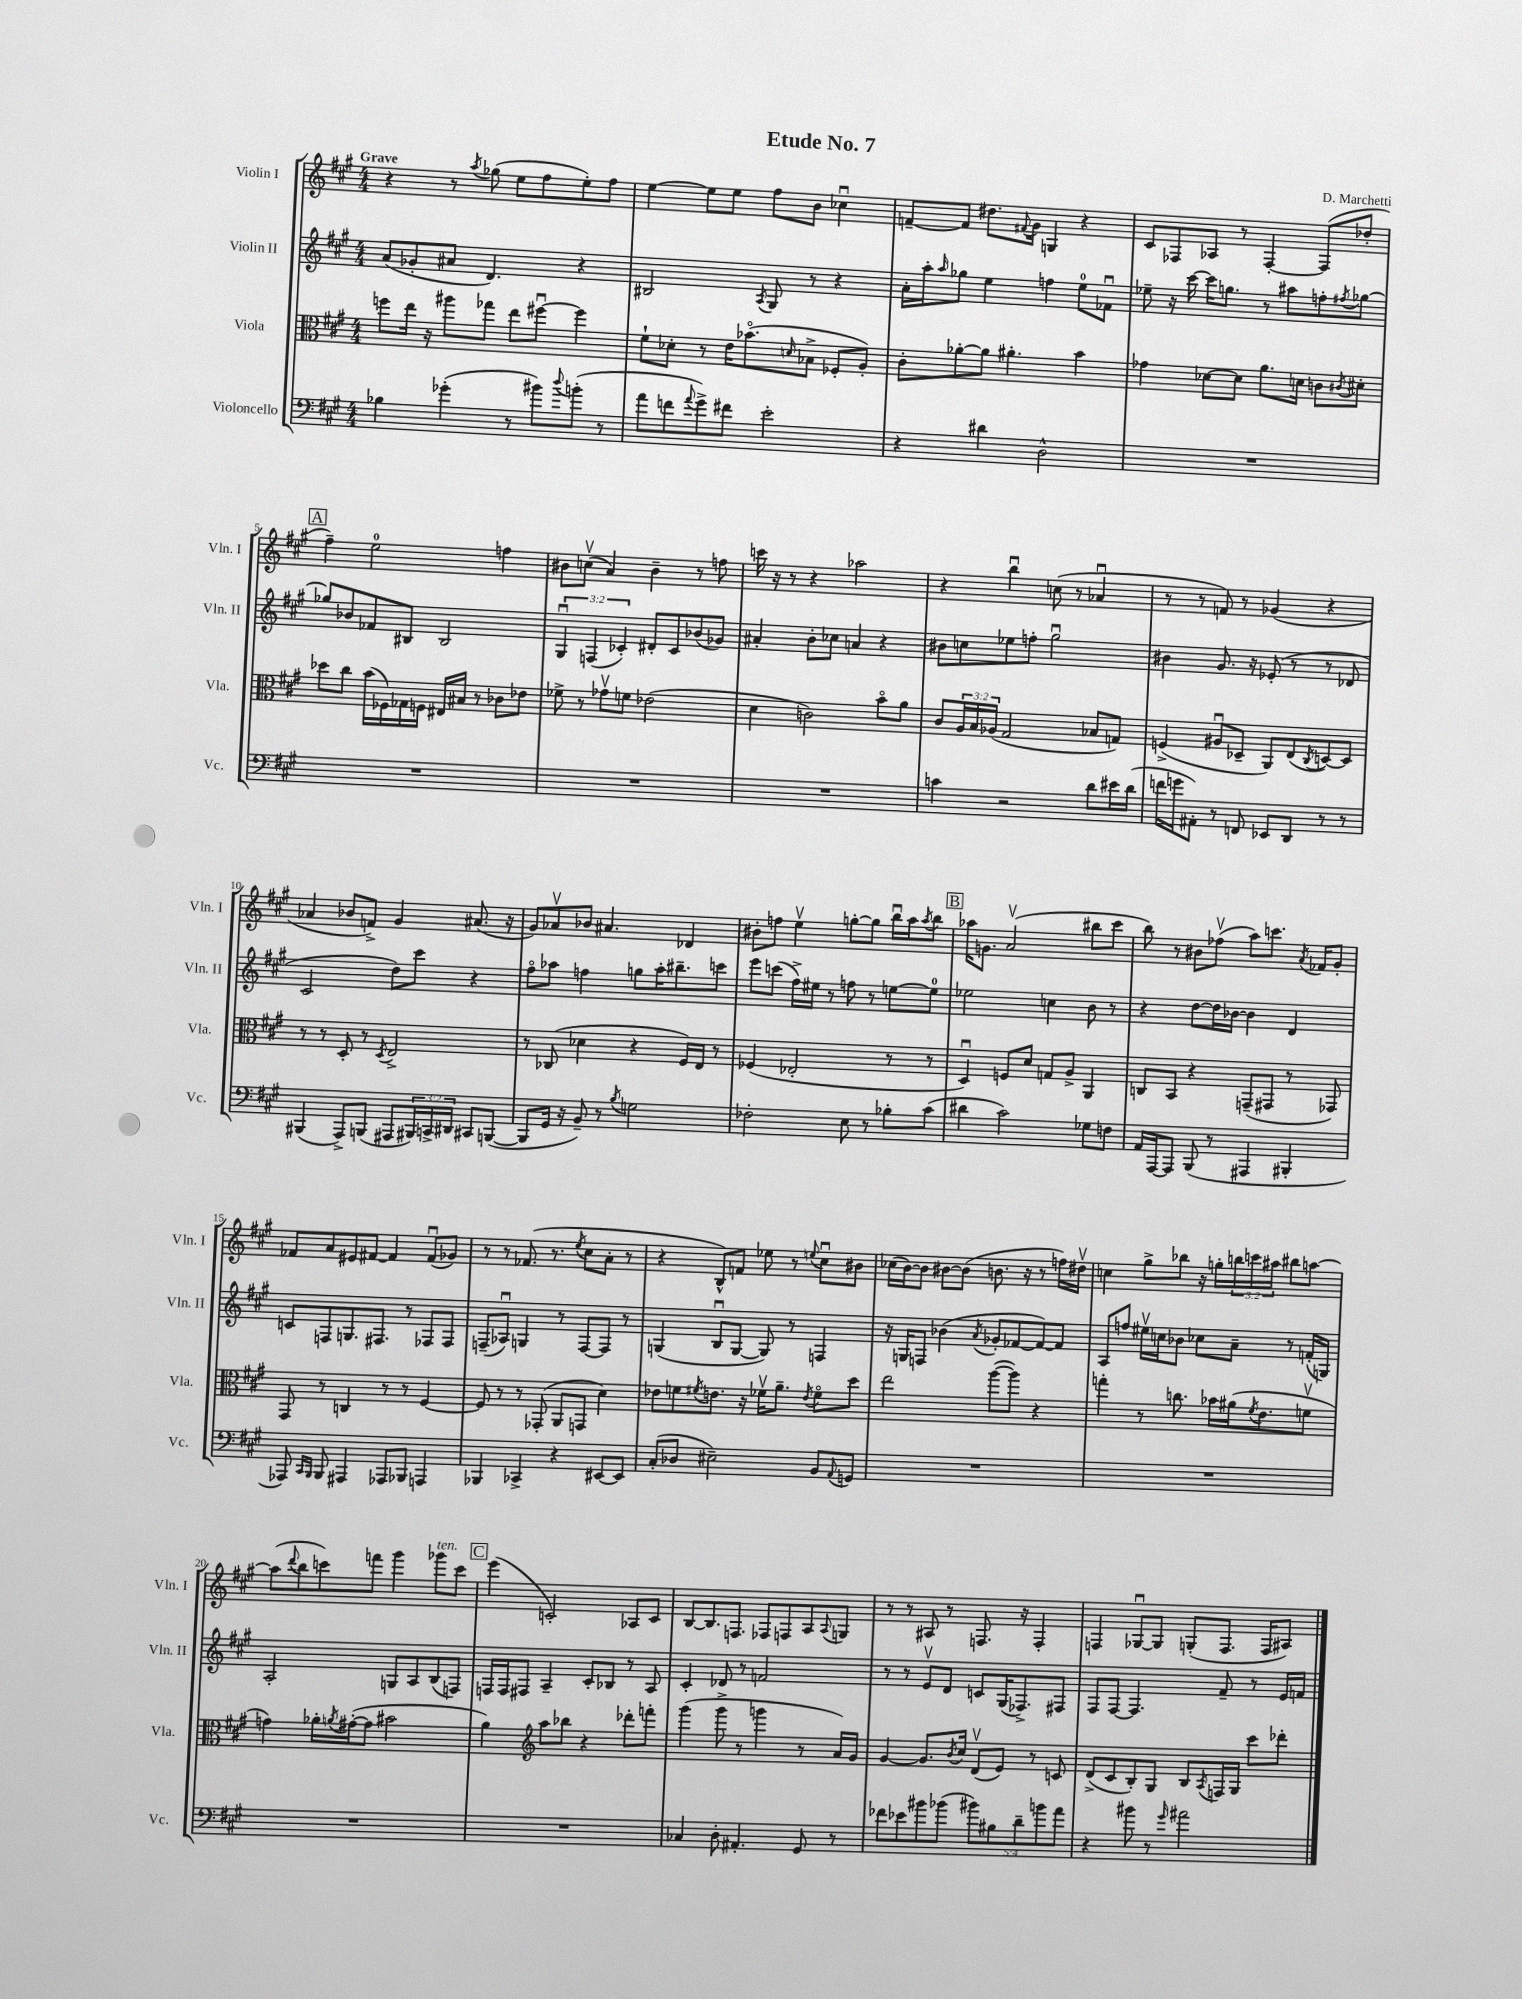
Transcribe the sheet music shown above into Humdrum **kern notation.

**kern	**kern	**kern	**kern
*staff4	*staff3	*staff2	*staff1
*clefF4	*clefC3	*clefG2	*clefG2
*k[f#c#g#]	*k[f#c#g#]	*k[f#c#g#]	*k[f#c#g#]
*M4/4	*M4/4	*M4/4	*M4/4
4B-	8ff	(8a	4r
.	16ee	8g-'	.
.	16r	.	.
(4g-'	8aa#	8a#	8r
.	.	.	8qaa
.	8gg-	4.d)	(8gg-
8r	8ee	.	8ee
8b#)	[8ff#u	.	8ff#
8qqdd	.	.	.
(8b'	4ff#]	4r	8ee')
8r	.	.	8ff#
=	=	=	=
8a	8f#`	2B#	[4ee
8f	8d-'	.	.
8qqa	.	.	.
8g#^)	8r	.	8ee]
8f#	16e	.	8ee
.	(8.b-o	.	.
.	.	8qA	.
2e'	.	8G#	8ff#
.	16qqd	.	.
.	8B-^	8r	8b
.	8F-'	4r	4cc-u
.	8A')	.	.
=	=	=	=
4r	8c#'	16a'	[8f~
.	.	16aa'	.
.	.	16qqaa	.
.	[8a-'	8gg-	8f]
4d#	8a-]	4ee	8.dd#
.	4.a#'	.	.
.	.	.	8qqf#
.	.	.	16g#
2D^^	.	4ff	4G
.	4b	8ee	4r
.	.	8f-u	.
=	=	=	=
1r	4g-	8ee-~	8c#
.	.	16r	8F-
.	.	[16ccc#	.
.	[8d-	16ccc#]	8A-
.	.	8.gg	.
.	8d-]	.	8r
.	8.a	8r	[4F-'
.	.	8aa#	.
.	16d	.	.
.	8c	8ff'	(8F-]
.	8qc#	8qff#	.
.	8d#'	[8gg-	8dd-'
=	=	=	=
1r	8dd-	8gg-]	4ff#~)
.	8cc#	8b-	.
.	(16b	8f-	2ee
.	16F-)	.	.
.	16G-	8B#	.
.	16F	.	.
.	16E#	2B#	.
.	16B#	.	.
.	8r	.	.
.	8c-	.	4ff
.	8e-	.	.
=	=	=	=
1r	8f-^	6G#u	8b#
.	8r	.	(8ccv
.	.	(6F	.
.	8g-v	.	4a)
.	.	6c-')	.
.	8f	.	.
.	(2e-	8d#'	4b#~
.	.	8c-	.
.	.	(8b-	8r
.	.	8g-)	8ff
=	=	=	=
1r	4d	4a#'	16ccc
.	.	.	16r
.	.	.	8r
.	2c)	8b'	4r
.	.	8cc-	.
.	.	4a	2aa-
.	8bo	4r	.
.	8a	.	.
=	=	=	=
4c	8c#	8b#	4r
.	24A	8cc	.
.	24B	.	.
.	(24A-	.	.
2r	2G#	8ee-	4bbu
.	.	8ff'	.
.	.	2gg#u	(8cc
.	.	.	8r
8d	8B-	.	4a-u
16e#	8G)	.	.
(16d	.	.	.
=	=	=	=
16f	(4F^	4b#	8r
16g	.	.	.
8AA#')	.	.	8r
8r	8A#u	8.g#	8f)
8FF	8D-~	.	8r
.	.	16r	.
8EE-	8AA)	(8e-'	(4g-
8DD	(8E	8r	.
.	8qC#	.	.
8r	[8D)	8r	4r
8r	8D]	8d-	.
=	=	=	=
(4BBB#	8r	2c#	4a-
.	8r	.	.
8AAA^)	8D'	.	8b-
(8BBB	8r	.	8f^)
.	8qD	.	.
8AAA#	2E^	8dd)	4g#
24BBB#)	.	8ccc#	.
24CC^	.	.	.
24DD#	.	.	.
8CC#	.	4r	(8.a#
([8BBB	.	.	.
.	.	.	16r
=	=	=	=
8BBB]	8r	8ff#o	8g#)
16GG#	(8C-	8aa-	8a-v
16r	.	.	.
8BB~)	4d-	4ff	8b-
8r	.	.	4.a#
8qB	.	.	.
2G	4r	8gg	.
.	.	16aa-'	.
.	.	8.bb#~	.
.	16F#)	.	4d-
.	16E	.	.
.	8r	8ccc	.
=	=	=	=
2F-'	(4F-	8eee	8b#'
.	.	(8ccc	8ff
.	2E-'	16ff#^)	4eev
.	.	16ee#	.
.	.	8r	.
8E	.	8ff	[8gg'
8r	.	8r	8gg]
8B-'	8r	[8ee	16bbu
.	.	.	16aa
.	.	.	8qaa
(8c#	8r	8ee]	8bb
=	=	=	=
4d#	4Du)	2ee-	16aa-
.	.	.	8.g
2c#)	8F	.	(2av
.	8d	.	.
.	8G	4cc	.
.	8A^	.	.
8G-	4AA	8b	8bb#
8F	.	8r	8ccc#
=	=	=	=
16AA	8C	4r	8bb)
[16AAA	.	.	.
8AAA]	8BB	.	8r
(8BBB	4r	[8dd	8b#
8r	.	16dd]	(8ff-v
.	.	[16b-	.
4AAA#	(8GG~	4b-]	8aa)
.	8GG#	.	8.ccc
4BBB#'	8r	4d	.
.	.	.	8qa
.	.	.	16f-
.	8GG-)	.	8g#'
=	=	=	=
8AAA-)	8GG#	8c	8f-
16qqCC#	.	.	.
16qqBBB	.	.	.
8BBB	8r	8F	8a
4AAA#	4C	8.G	8e#
.	.	.	[8f#
.	.	8.F#	.
8AAA-	8r	.	4f#]
8BBB-	8r	8r	.
4AAA	[4F#	8F-	(8f#u
.	.	8F-	8g-)
=	=	=	=
4BBB-	8F#]	(8F~	8r
.	8r	8A-u)	8r
4CC-^	8r	4G	(8.f-
.	(8GG-'	.	.
.	.	.	8.r
4r	8AA	8r	.
.	.	.	8qee
.	8GG	[8F	8cc#
[8EE#	4d)	8F]	8a'
8EE#]	.	8r	8r
=	=	=	=
(8C#'	8e-	(4G	4r
8D-	8f	.	.
.	8qf#	.	.
2E#~)	8.e	8Bu	8B^^)
.	.	[8G	8f
.	16r	.	.
.	16f-v	8G])	8ee-
.	8.a~	.	.
.	.	8r	8r
.	8qe	.	8qqee
8BB	8f-o	4F	8cc#u
8qqAA	.	.	.
8GG	8dd	.	8b#
=	=	=	=
1r	2ee	16r	(16cc-
.	.	16G	[16b)
.	.	8F	8b]
.	.	(4b-	[8b#
.	.	.	(8b#]
.	.	8qa	.
.	([8aa	8g-'	8.b
.	8aa])	[8f-	.
.	.	.	16r
.	4r	8f-_)	8r
.	.	8f-]	16ff)
.	.	.	16dd#v
=	=	=	=
1r	4gg'	8A	4cc
.	.	8ff	.
.	8r	16ee#v	8gg#^
.	.	16cc	.
.	8.cc	8b-	8bb-
.	.	8cc-	16r
.	16b-	.	16gg'
.	(16a#	8a~	24bb
.	.	.	24ccc
.	8qf#	.	.
.	8.e	.	.
.	.	.	24aa#
.	.	8r	8bb#
.	8fv	(16f'	[8aa
.	.	16G)	.
=	=	=	=
1r	4g)	2A'	(8aa]
.	.	.	8qqddd
.	.	.	8bb
.	16a-'	.	8ccc)
.	8qa	.	.
.	([16g#'	.	.
.	8g#]	.	8fff
.	2b#	8G	4ggg#
.	.	8A	.
.	.	(8B	8ggg-
.	.	8F)	8ccc
=	=	=	=
1r	4a)	16F	(4eee
.	.	16F	.
.	.	8F#	.
*	*clefG2	*	*
.	8aa	4A~	2c')
.	8bb-	.	.
.	4r	8c#'	.
.	.	8B-	.
.	8ddd-'	8r	8A-
.	8fff'	8A	8c
=	=	=	=
4C-	(4ggg#	4c#'	[8B
.	.	.	8.B]
8D'	8ggg#^	8d-	.
.	.	.	8.F
4.AA#'	8r	8r	.
.	4ggg	2f	8F-
.	.	.	8F
8GG#	8r	.	8A
.	.	.	8qqA
8r	16a)	.	8G
.	16g#	.	.
=	=	=	=
8f-	[4g#	8r	8r
8e-	.	8r	8r
8b#	8.g#]	8ev	8A#
(8b-	.	8d	8r
.	8qb	.	.
.	16cc#	.	.
10b#)	(8dv	8c	8.F
10B#	.	.	.
.	8e)	(16G#	.
.	.	8.F-^)	16r
10d~	.	.	.
.	8r	.	4F'
10b	.	.	.
.	8c	8F#	.
10a	.	.	.
=	=	=	=
4r	(8d^	8F#	4F
.	8c#	[8F#	.
8b#	8B')	4.F#]	[8G-u
8r	8G#	.	8G-]
16qqg#	.	.	.
2a#	8B	.	(8G'
.	8qA	.	.
.	16F	8f#~	8.F
.	16G#	.	.
.	8ccc#	8r	.
.	.	.	16F
.	8ddd-'	16e	8A#)
.	.	16f	.
==	==	==	==
*-	*-	*-	*-
